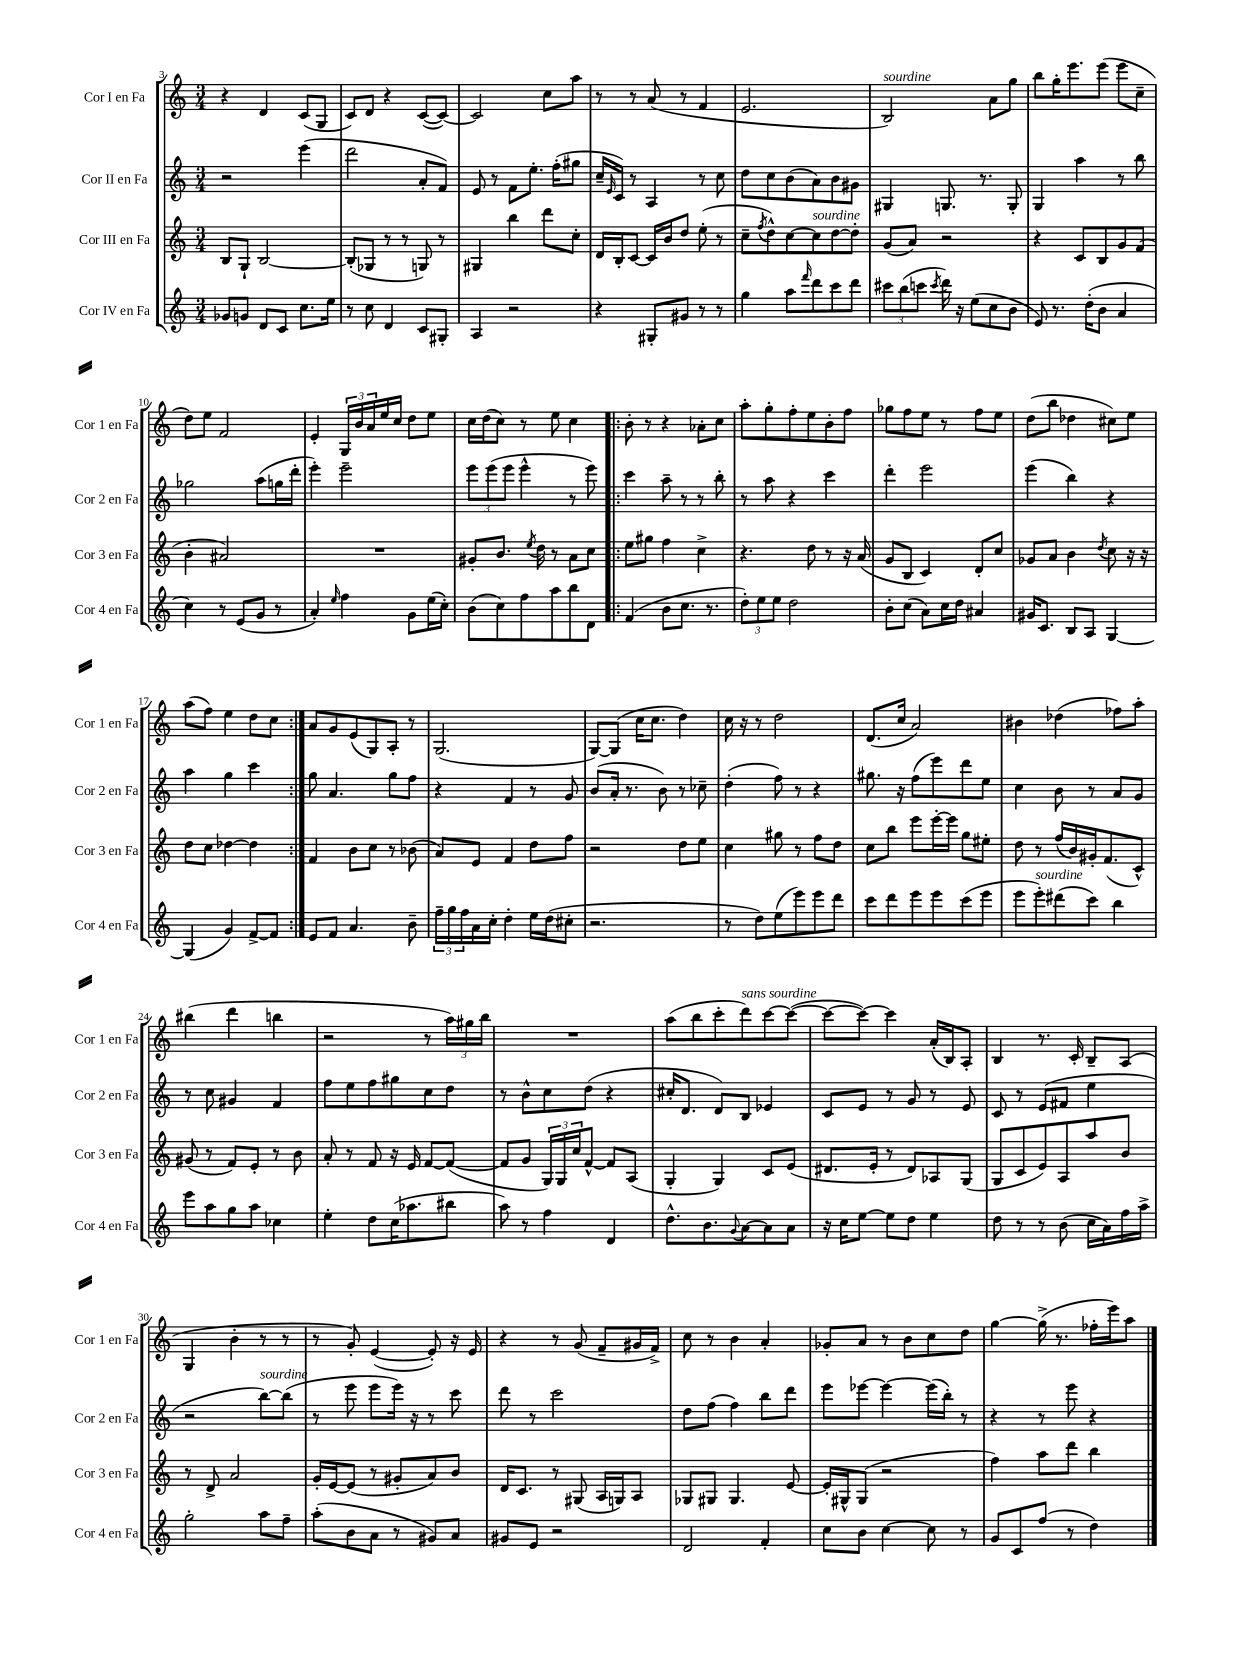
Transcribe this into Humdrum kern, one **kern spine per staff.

**kern	**kern	**kern	**kern
*staff4	*staff3	*staff2	*staff1
*clefG2	*clefG2	*clefG2	*clefG2
*k[]	*k[]	*k[]	*k[]
*M3/4	*M3/4	*M3/4	*M3/4
8g-/L	8B/L	2r	4r
8g/J	8G`/J	.	.
8d/L	[2B/	.	4d/
8c/J	.	.	.
8.cc\L	.	(4eee\	(8c/L
.	.	.	8G/J
16ee\Jk	.	.	.
=	=	=	=
8r	(8B'/]L	2ddd\	8c/L)
8cc\	8G-/J	.	8d/J
4d/	8r	.	4r
.	8r	.	.
8c/L	8G/)	8a'/L	([8c/L
8G#'/J	8r	8f/J)	8c/_J)
=	=	=	=
4A/	4G#/	8e/	2c/]
.	.	8r	.
2r	4bb\	8f\L	.
.	.	8.ee'\J	.
.	8ddd\L	.	8cc\L
.	.	(16ff'\LK	.
.	8cc'\J	8gg#\J	8aa\J
=	=	=	=
4r	16d/LL	16cc~/LL	8r
.	.	16qqe/	.
.	16B'/J	16c/JJ)	.
.	[8c/J	8r	8r
8G#'/L	16c/]LL	4A/	(8a/
.	16b/J	.	.
8g#/J	8dd/J	.	8r
8r	(8ee'\	8r	4f/
8r	8r	8cc\	.
=	=	=	=
4gg\	8cc~\L	8dd\L	2.e/
.	8qff/	.	.
.	8dd^^\)	8cc\	.
8aa\L	[8cc\	(8b\	.
16qqfff/	.	.	.
8ddd\	8cc\]	8a\)	.
8ccc\	[8dd\	8b\	.
8ddd\J	8dd'\]J	8g#\J	.
=	=	=	=
12ccc#\L	(8g/L	4G#/	2B/)
(12bb\	.	.	.
.	8a/J)	.	.
12ccc\J	.	.	.
8qccc/	.	.	.
16ddd\)	2r	8.G/	.
16r	.	.	.
(8ee\L	.	.	.
.	.	8.r	.
8cc\	.	.	8a\L
8b\J	.	8G'/	8gg\J
=	=	=	=
8e/)	4r	4G/	8bb\L
8.r	.	.	16gg'\K
.	.	.	8.eee\
.	8c/L	4aa\	.
(16dd'\LK	.	.	.
8b\J	8B/	.	(8eee\J
4a/	8g/	8r	8eee\L
.	(8f/J	8bb\	8cc~\J
=	=	=	=
4cc\)	4b'\	2gg-\	8dd\L)
.	.	.	8ee\J
8r	2a#/)	.	2f/
(8e/L	.	.	.
8g/J	.	(8aa\L	.
8r	.	16gg\L	.
.	.	16ddd'\JJ	.
=	=	=	=
4a'/)	2.r	4eee'\)	4e'/
16qqee/	.	.	.
4ff\	.	2eee~\	24G/LL
.	.	.	24b/
.	.	.	24a/
.	.	.	16ee/
.	.	.	16cc/JJ
8g\L	.	.	8dd\L
(16ee\L	.	.	8ee\J
16cc'\JJ)	.	.	.
=	=	=	=
(8b\L	8g#'/L	12eee\L	16cc\LL
.	.	.	(16dd\J
.	.	(12eee\	.
8cc\)	8.b/J	.	8cc\J)
.	.	12eee\J	.
8ff\	.	4eee^^\	8r
.	8qee/	.	.
.	16dd\	.	.
8aa\	8r	.	8ee\
8bb\	8a\L	8r	4cc\
8d\J	8cc\J	8eee\)	.
=!|:	=!|:	=!|:	=!|:
(4f/	8ee\L	4ccc\	8b'\
.	8gg#\J	.	8r
8b\L	4ff\	8aa~\	4r
8.cc\J	.	8r	.
.	4cc^\	8r	8a-'\L
8.r	.	.	.
.	.	8bb'\	8cc\J
=	=	=	=
12dd'\L)	4.r	8r	8aa'\L
12ee\	.	.	.
.	.	8aa\	8gg'\
12ee\J	.	.	.
2dd\	.	4r	8ff'\
.	8dd\	.	8ee\
.	8r	4ccc\	8b'\
.	16r	.	8ff\J
.	(16a/	.	.
=	=	=	=
8b'\L	8g/L	4ddd'\	8gg-\L
(8cc\J	8B/J	.	8ff\
8a\L)	4c/)	2eee\	8ee\J
16cc\L	.	.	8r
16dd\JJ	.	.	.
4a#/	8d'/L	.	8ff\L
.	8cc/J	.	8ee\J
=	=	=	=
16g#/LK	8g-/L	(4eee\	(8dd\L
8.c/J	.	.	.
.	8a/J	.	8bb\J
8B/L	4b\	4bb\)	4dd-\
8A/J	.	.	.
.	8qdd/	.	.
[4G/	8cc\	4r	8cc#\L)
.	16r	.	8ee\J
.	16r	.	.
=	=	=	=
(4G/]	8dd\L	4aa\	(8aa\L
.	8cc\J	.	8ff\J)
4g/)	[4dd-\	4gg\	4ee\
[8f^/L	4dd-\]	4ccc\	8dd\L
8f/]J	.	.	8cc\J
=:|!	=:|!	=:|!	=:|!
8e/L	4f/	8gg\	8a/L
8f/J	.	4.a/	8g/
4.a/	8b\L	.	(8e/
.	8cc\J	.	8G/)
.	8r	8gg\L	8A'/J
8b~\	(8b-\	8ff\J	8r
=	=	=	=
24ff~\LL	8a/L)	4r	(2.G/
24gg\	.	.	.
24ff\	.	.	.
16a\	8e/J	.	.
16cc'\JJ	.	.	.
4dd'\	4f/	4f/	.
16ee\LL	8dd\L	8r	.
(16dd\J	.	.	.
8cc#'\J	8ff\J	8g/	.
=	=	=	=
2.r	2r	(8b/L	[8G/L)
.	.	16a'/Jk	(8G/]J
.	.	8.r	.
.	.	.	16cc\LK
.	.	.	8.cc\J
.	.	8b\)	.
.	8dd\L	8r	4dd\)
.	8ee\J	8cc-~\	.
=	=	=	=
8r	4cc\	(4dd'\	16cc\
.	.	.	16r
8dd\L)	.	.	8r
(8ee\	8gg#\	8ff\)	2dd\
8eee\)	8r	8r	.
8eee\	8ff\L	4r	.
8ddd\J	8dd\J	.	.
=	=	=	=
8ccc\L	8cc\L	8.gg#\	(8.d/L
8ddd\	8bb\J	.	.
.	.	16r	16cc/Jk
8eee\	8eee\L	(8ff\L	2a/)
8eee\	[16eee'\L	8eee\)	.
.	16eee\]JJ	.	.
(8ccc\	8gg\L	8ddd\	.
8eee\J	8ee#'\J	8ee\J	.
=	=	=	=
8eee\L	8dd\	4cc\	4b#\
8eee'\)	8r	.	.
(8ddd#\	(16ff/LL	8b\	(4dd-\
.	16b/)	.	.
8ccc\J)	16g#'/J	8r	.
.	(8.f/	.	.
4bb\	.	8a/L	8ff-\L)
.	8c^^/J)	8g/J	8aa'\J
=	=	=	=
8eee\L	(8g#/	8r	(4bb#\
8aa\	8r	8cc\	.
8gg\	8f/L)	4g#/	4ddd\
8aa\J	8e'/J	.	.
4cc-\	8r	4f/	4bb\
.	8b\	.	.
=	=	=	=
4ee'\	8a'/	8ff\L	2r
.	8r	8ee\	.
8dd\L	8f/	8ff\	.
(16cc\K	16r	8gg#\	.
8.aa-\	16e/	.	.
.	[8f/L	8cc\	8r
8bb#\J	(8f/_J	8dd\J	24aa\LL)
.	.	.	24gg#\
.	.	.	24bb\JJ
=	=	=	=
8aa\)	8f/]L	8r	2.r
8r	8g/J	8b^^\L	.
4ff\	24G/LL)	8cc\	.
.	24G/	.	.
.	24cc/J	.	.
.	[8f^^/J	(8dd\J	.
4d/	8f/]L	4r	.
.	(8A/J	.	.
=	=	=	=
8.dd^^\L	4G'/	16cc#'/LK	(8aa\L
.	.	8.d/J	.
.	.	.	8bb\
8.b\	.	.	.
.	4G/)	8d/L)	8ccc'\
8qqg/	.	.	.
[8a\	.	8B/J	8ddd\)
8a\]	8c/L	4e-/	[8ccc\
8a\J	(8e/J	.	(8ccc\_J
=	=	=	=
16r	8.d#/L	8c/L	8ccc\_L
16cc\LK	.	.	.
[8ee\J	.	8e/J	8ccc\_J)
.	16e'/Jk	.	.
8ee\]L	8r	8r	4ccc\]
8dd\J	8d#/L)	8g/	.
4ee\	8A-/	8r	(16a'/LL
.	.	.	16B/J)
.	(8G/J	8e/	8A'/J
=	=	=	=
8dd\	8G/L	8c/	4B/
8r	8c/	8r	.
8r	8e/)	(8e/L	8.r
(8b\	8A/	8f#/J	.
.	.	.	16c'/
16cc\LL	8aa/	4ee\	8B~/L
16a\)	.	.	.
16ff\	8b/J	.	(8A/J
16aa^\JJ	.	.	.
=	=	=	=
2gg'\	8r	2r	4G/
.	8d^/	.	.
.	2a/	.	4b'\
8aa\L	.	[8bb\L)	8r
8ff~\J	.	(8bb\]J	8r
=	=	=	=
(8aa'\L	16g'/LL	8r	8r
.	[16e/J	.	.
8b\	(8e/]J	8eee\	8g'/)
8a\J	8r	8eee\L	([4e/
8r	8g#'/L	16eee\Jk)	.
.	.	16r	.
8g#/L)	8a/)	8r	8e'/])
8a/J	8b/J	8ccc\	16r
.	.	.	16e/
=	=	=	=
8g#/L	16d/LK	8ddd\	4r
.	8.c/J	.	.
8e/J	.	8r	.
2r	8r	2ccc\	8r
.	(8G#/	.	(8g/
.	16A/LL	.	8f~/L
.	16G/J)	.	.
.	8A/J	.	16g#/L
.	.	.	16f^/JJ)
=	=	=	=
2d/	8G-/L	8dd\L	8cc\
.	8G#/J	(8ff\J	8r
.	4.G#/	4ff\)	4b\
4f'/	.	8bb\L	4a'/
.	[8e/	8ddd\J	.
=	=	=	=
8cc\L	16e'/]LL	8eee\L	8g-'/L
.	16G#^^/J	.	.
8b\J	(8G#/J	[8eee-\J	8a/J
[4cc\	2r	4eee-\_	8r
.	.	.	8b\L
8cc\]	.	(16eee-\]LL	8cc\
.	.	16bb'\JJ)	.
8r	.	8r	8dd\J
=	=	=	=
8g/L	4ff\)	4r	[4gg\
8c/	.	.	.
(8ff/J	8aa\L	8r	(16gg^\]
.	.	.	8.r
8r	8ddd\J	8eee\	.
4dd\)	4bb\	4r	16ff-'\LL
.	.	.	16eee\J)
.	.	.	8aa\J
==	==	==	==
*-	*-	*-	*-
